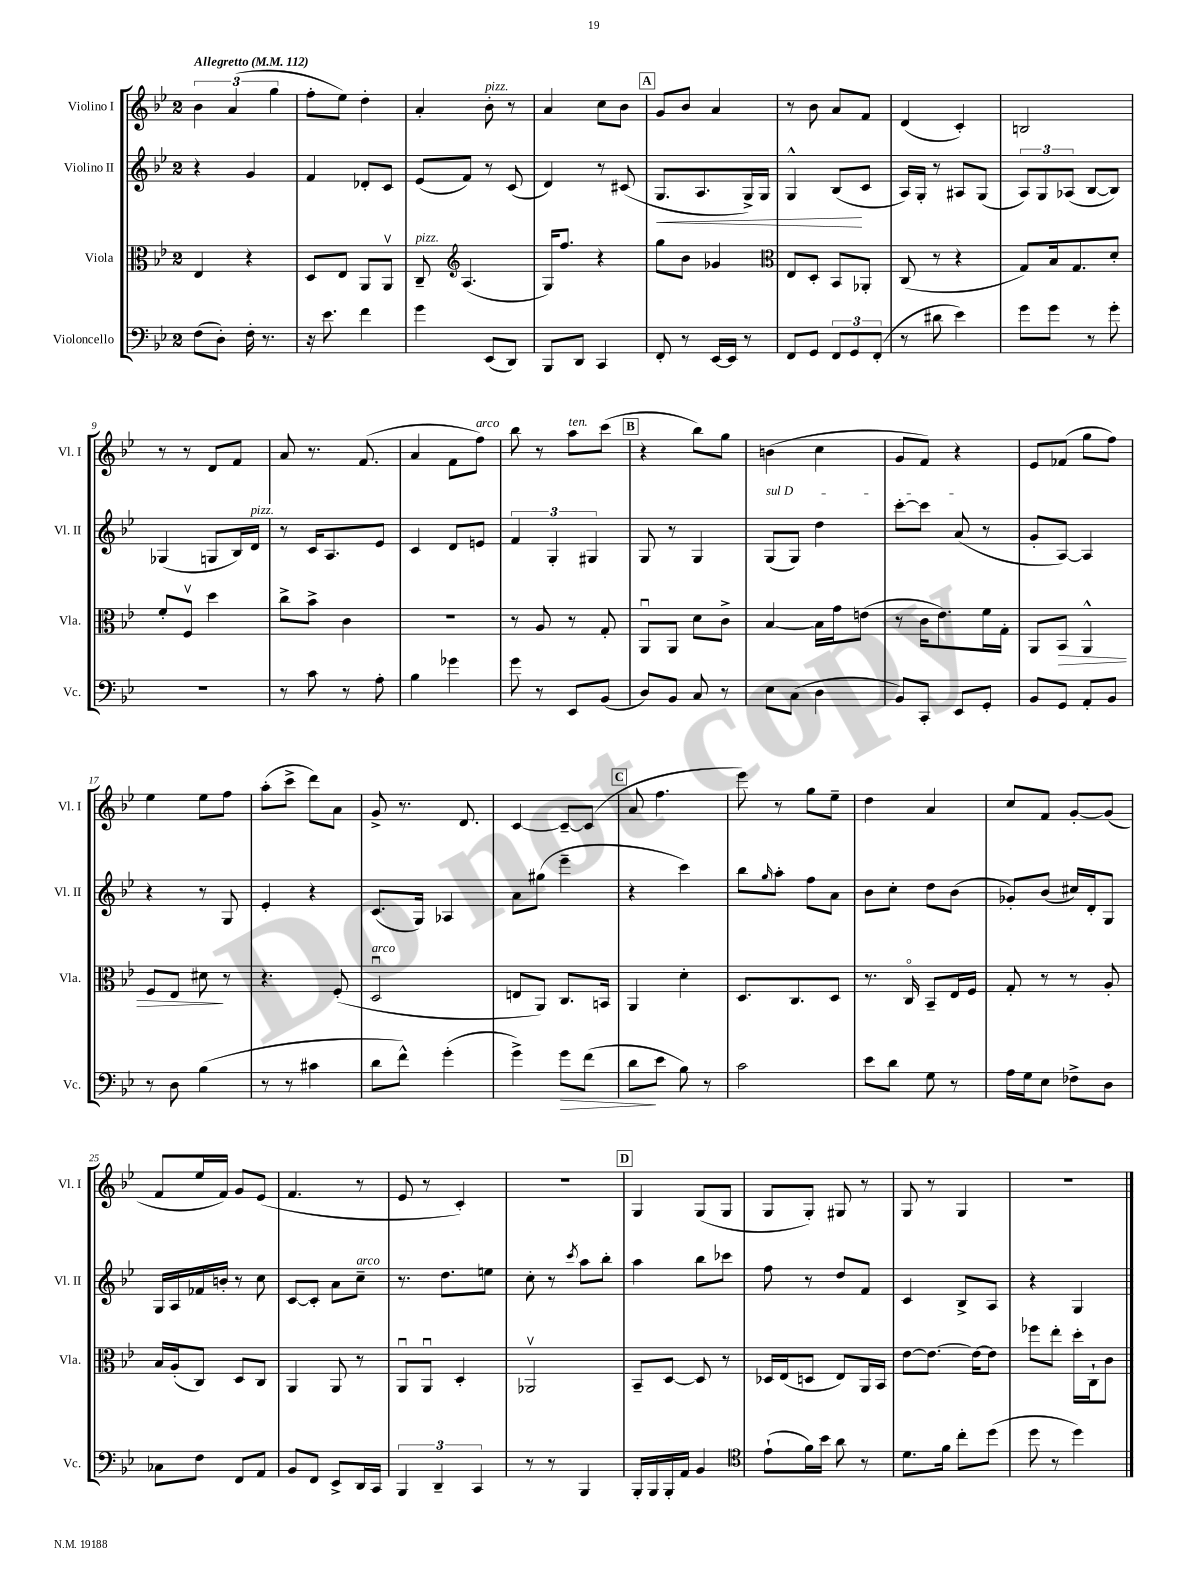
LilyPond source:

<<
\new StaffGroup <<
\new Staff = "s0" \with { instrumentName = "Violino I" shortInstrumentName = "Vl. I" } {
    \clef treble \key bes \major \once \override Staff.TimeSignature.style = #'single-digit \time 2/4 \tempo "Allegretto" 4 = 112
    \tuplet 3/2 { bes'4 a'4( g''4 } |
    f''8-. ees''8) d''4-. |
    a'4-. bes'8-.^\markup { \italic "pizz." } r8 |
    a'4 c''8 bes'8 |
    \mark \markup { \box "A" } g'8 bes'8 a'4 |
    r8 bes'8 a'8 f'8 |
    d'4( c'4-.) |
    b2 |
    r8 r8 d'8 f'8 |
    a'8 r8. f'8.( |
    a'4 f'8 f''8^\markup { \italic "arco" }) |
    bes''8 r8 a''8^\markup { \italic "ten." } c'''8( |
    \mark \markup { \box "B" } r4 bes''8) g''8 |
    b'4( c''4 |
    g'8 f'8) r4 |
    ees'8 fes'8( g''8 f''8) |
    ees''4 ees''8 f''8 |
    a''8-.( c'''8-> d'''8) a'8 |
    g'8-> r8. d'8. |
    c'4~ c'8~-- c'8( |
    \mark \markup { \box "C" } a'8 f''4. |
    ees'''8) r8 g''8 ees''8-- |
    d''4 a'4 |
    c''8 f'8 g'8~-. g'8( |
    f'8 ees''16 f'16) g'8 ees'8( |
    f'4. r8 |
    ees'8 r8 c'4-.) |
    r2 |
    \mark \markup { \box "D" } g4 g8( g8 |
    g8 g8-.) gis8 r8 |
    g8 r8 g4 |
    R2 \bar "|." |
}
\new Staff = "s1" \with { instrumentName = "Violino II" shortInstrumentName = "Vl. II" } {
    \clef treble \key bes \major \once \override Staff.TimeSignature.style = #'single-digit \time 2/4
    r4 g'4 |
    f'4 des'8-. c'8 |
    ees'8( f'8) r8 c'8( |
    d'4) r8 cis'8( |
    \mark \markup { \box "A" } g8.\< a8. g16->) g16 |
    g4-^ bes8\!( c'8 |
    a16) g16-. r8 ais8 g8( |
    \tuplet 3/2 { a8) g8 aes8( } bes8~ bes8) |
    ges4( g8 bes16) d'16^\markup { \italic "pizz." } |
    r8 c'16 a8. ees'8 |
    c'4 d'8 e'8 |
    \tuplet 3/2 { f'4 g4-. gis4 } |
    \mark \markup { \box "B" } g8 r8 g4 |
    \once \override TextSpanner.bound-details.left.text = \markup { \italic "sul D" } g8\startTextSpan( g8) d''4 |
    c'''8~-. c'''8 a'8\stopTextSpan( r8 |
    g'8-. a8~) a4 |
    r4 r8 g8 |
    ees'4-. r4 |
    c'8.( g16) aes4 |
    a'8 gis''8( ees'''4-- |
    \mark \markup { \box "C" } r4 c'''4) |
    bes''8 \grace { g''16 } a''8-. f''8 a'8 |
    bes'8 c''8-. d''8 bes'8( |
    ges'8-.) bes'8( cis''16) d'16-. g8 |
    g16 a16 fes'16 b'16-. r8 c''8 |
    c'8~ c'8-. a'8 c''8--^\markup { \italic "arco" } |
    r8. d''8. e''8 |
    c''8-. r8 \acciaccatura { c'''8 } a''8 bes''8-. |
    \mark \markup { \box "D" } a''4 bes''8 ces'''8 |
    f''8 r8 d''8 f'8 |
    c'4 bes8-> a8 |
    r4 g4 \bar "|." |
}
\new Staff = "s2" \with { instrumentName = "Viola" shortInstrumentName = "Vla." } {
    \clef alto \key bes \major \once \override Staff.TimeSignature.style = #'single-digit \time 2/4
    ees4 r4 |
    d8 ees8 a,8 a,8\upbow |
    c8--^\markup { \italic "pizz." } \clef treble a4.( |
    g16) f''8. r4 |
    \mark \markup { \box "A" } g''8 bes'8 ges'4 |
    \clef alto ees8 d8-. bes,8 aes,8-. |
    c8( r8 r4 |
    g8) bes16 g8. d'8-. |
    f'8-. f8\upbow d''4 |
    c''8-> bes'8-> c'4 |
    r2 |
    r8 a8 r8 g8-. |
    \mark \markup { \box "B" } a,8\downbow a,8 d'8 c'8-> |
    bes4~ bes16 g'16 e'8( |
    r8 c'16 ees'8.) f'16 g16-. |
    a,8 bes,8\> a,4-^ |
    f8 ees8 dis'8\! r8 |
    r4. f8-.( |
    d2\downbow^\markup { \italic "arco" } |
    e8 a,8) c8. b,16 |
    \mark \markup { \box "C" } a,4 d'4-. |
    d8. c8. d8 |
    r8. c16\flageolet bes,8-- ees16 f16 |
    g8-. r8 r8 a8-. |
    bes16 a16-.( c8) d8 c8 |
    a,4 a,8 r8 |
    a,8\downbow a,8\downbow d4-. |
    aes,2\upbow |
    \mark \markup { \box "D" } bes,8-- d8~ d8 r8 |
    des16 ees16( d8 ees8) a,16 bes,16 |
    ees'8~ ees'8.~ ees'16~ ees'8 |
    fes''8 ees''8-. d''16-. c16-! c'8 \bar "|." |
}
\new Staff = "s3" \with { instrumentName = "Violoncello" shortInstrumentName = "Vc." } {
    \clef bass \key bes \major \once \override Staff.TimeSignature.style = #'single-digit \time 2/4
    f8( d8-.) f16-. r8. |
    r16 ees'8. f'4 |
    g'4 ees,8( d,8) |
    bes,,8 d,8 c,4 |
    \mark \markup { \box "A" } f,8-. r8 ees,16~ ees,16 r8 |
    f,8 g,8 \tuplet 3/2 { f,8 g,8 f,8-.( } |
    r8 dis'8 ees'4) |
    g'8 g'8 r8 g'8-. |
    R2 |
    r8 c'8 r8 a8-. |
    bes4 ges'4 |
    g'8 r8 ees,8 bes,8( |
    \mark \markup { \box "B" } d8) bes,8 c8 r8 |
    ees8 c8( d4 |
    bes,8) c,8-. ees,8 g,8-. |
    bes,8 g,8 a,8-. bes,8 |
    r8 d8 bes4( |
    r8 r8 cis'4 |
    d'8 f'8-^) g'4-.( |
    g'4->) g'8\> f'8( |
    \mark \markup { \box "C" } d'8\! ees'8 bes8) r8 |
    c'2 |
    ees'8 d'8 g8 r8 |
    a16 g16 ees8 fes8-> d8 |
    ces8 f8 f,8 a,8 |
    bes,8 f,8 ees,8-> d,16 c,16 |
    \tuplet 3/2 { bes,,4 d,4-- c,4 } |
    r8 r8 bes,,4 |
    \mark \markup { \box "D" } bes,,16-. bes,,16 bes,,16-. a,16 bes,4 |
    \clef tenor ees'8-!( f'16) bes'16 a'8 r8 |
    d'8. f'16 c''8-. d''8( |
    d''8 r8 d''4) \bar "|." |
}
>>
>>
